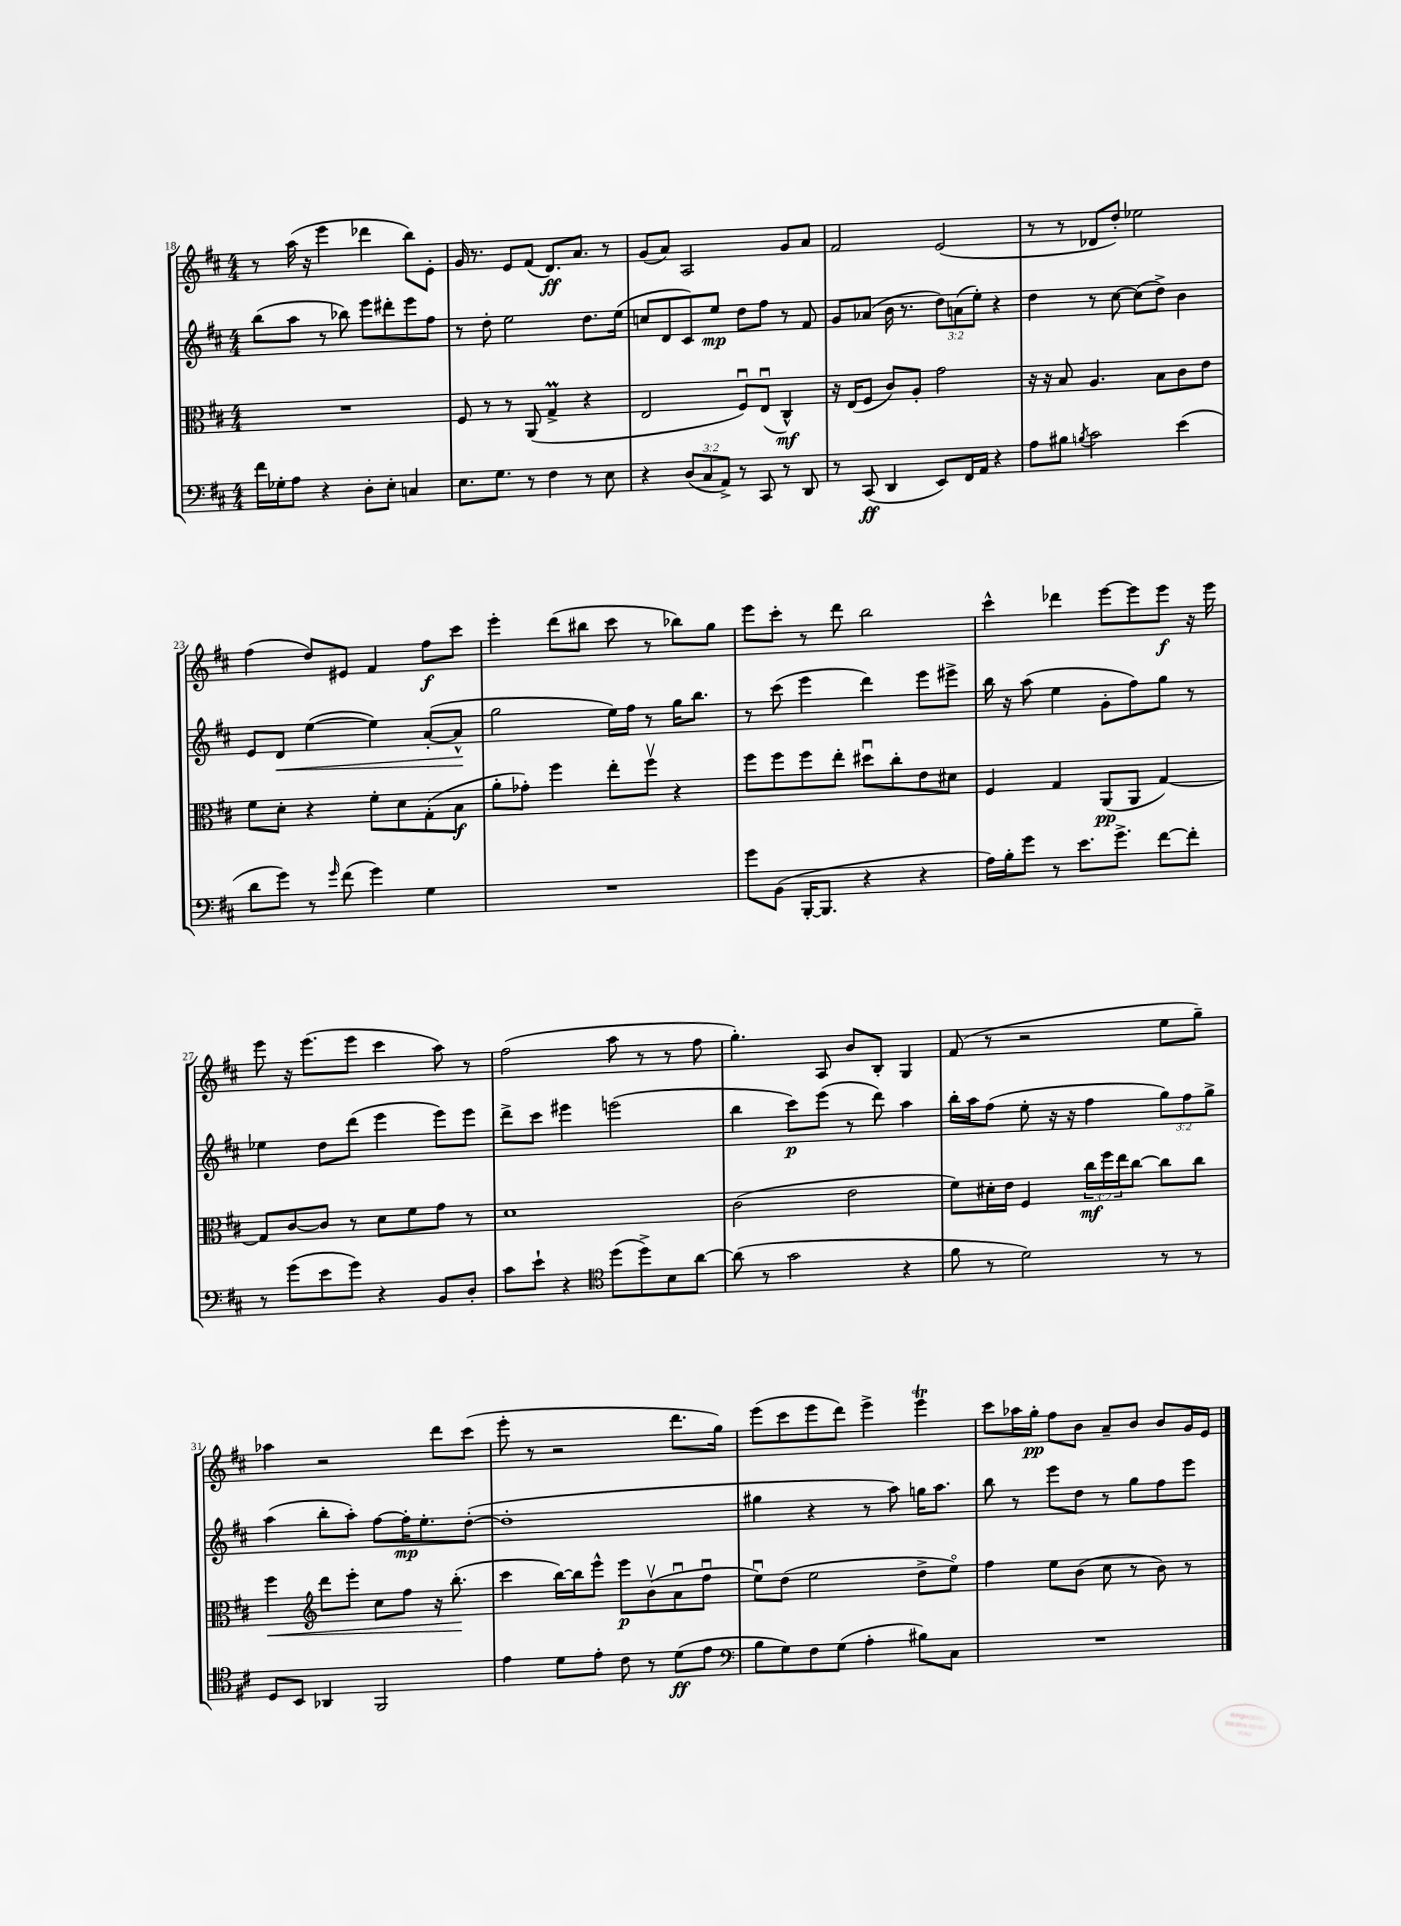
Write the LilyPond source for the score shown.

<<
\new StaffGroup <<
\new Staff = "s0" {
    \clef treble \key d \major \numericTimeSignature \time 4/4
    r8 a''16( r16 e'''4 des'''4 b''8) e'8-. |
    g'16 r8. e'8 fis'8( d'8.\ff) a'8. r8 |
    g'8( a'8) a2 g'8 a'8 |
    fis'2 e'2( |
    r8 r8 des'8 d''8-.) ees''2 |
    fis''4( d''8) eis'8 fis'4 fis''8\f cis'''8 |
    e'''4-. d'''8( bis''8 cis'''8 r8 bes''8) g''8 |
    e'''8 cis'''8-. r8 d'''8 b''2 |
    cis'''4-^ des'''4 e'''8~ e'''8 e'''8\f r16 e'''16 |
    e'''8 r16 e'''8.( e'''8 cis'''4 a''8) r8 |
    fis''2( a''8 r8 r8 fis''8 |
    g''4.-.) a8 b'8 b8-. g4 |
    fis'8( r8 r2 e''8 g''8--) |
    aes''4 r2 d'''8 cis'''8( |
    e'''8-. r8 r2 d'''8. g''16) |
    e'''8( cis'''8 e'''8 d'''8) e'''4-> e'''4\trill |
    cis'''8 aes''16 g''16-.\pp fis''8 b'8 a'8-- b'8 b'8 g'16 e'16 \bar "|." |
}
\new Staff = "s1" {
    \clef treble \key d \major \numericTimeSignature \time 4/4 \override Staff.TupletNumber.text = #tuplet-number::calc-fraction-text
    b''8( a''8 r8 bes''8) e'''8 dis'''8-. e'''8 fis''8 |
    r8 d''8-. e''2 d''8. e''16( |
    c''8 d'8 cis'8) e''8\mp d''8 fis''8 r8 fis'8 |
    g'8 aes'8( b'16 r8. \tuplet 3/2 { d''8) a'8( e''8-.) } r4 |
    d''4 r8 cis''8~ cis''8( d''8->) b'4 |
    e'8 d'8\< e''4~( e''4) a'8~-.( a'8-^\! |
    g''2 e''16) fis''16 r8 g''16 b''8. |
    r8 cis'''8( e'''4 d'''4) e'''8 eis'''8-> |
    b''16 r16 a''8( e''4 g'8-. fis''8) g''8 r8 |
    ees''4 d''8 d'''8( e'''4 e'''8) e'''8 |
    d'''8-> cis'''8 eis'''4 e'''2( |
    b''4 cis'''8\p) e'''8( r8 d'''8) a''4 |
    b''16-. a''16 fis''8( e''8-. r16 r16 fis''4 \tuplet 3/2 { g''8) fis''8 g''8-> } |
    a''4( b''8-. a''8-.) fis''8~ fis''16-.\mp e''8.-. d''8~-.( |
    d''1-. |
    gis''4 r4 r8 a''8) g''16 a''8. |
    b''8 r8 e'''8 d''8 r8 g''8 fis''8 e'''8 \bar "|." |
}
\new Staff = "s2" {
    \clef alto \key d \major \numericTimeSignature \time 4/4 \override Staff.TupletNumber.text = #tuplet-number::calc-fraction-text
    R1 |
    fis8 r8 r8 a,8( g4->\prall r4 |
    e2 fis8\downbow) e8\downbow( cis4-^\mf) |
    r16 e16( fis8 cis'8) a8-. g'2 |
    r16 r16 b8 a4. b8 cis'8 e'8 |
    fis'8 d'8-. r4 fis'8-. d'8 g8-.( b8\f |
    a'8-. ges'8-.) fis''4 e''8-. fis''8\upbow r4 |
    fis''8 fis''8 fis''8 e''8-. dis''8\downbow cis''8-. e'8 dis'8 |
    fis4 g4 a,8\pp( a,8 g4~) |
    g8 cis'8~ cis'8 r8 d'8 fis'8 g'8 r8 |
    d'1 |
    cis'2( e'2 |
    fis'8) dis'16-. e'16 fis4 \tuplet 3/2 { cis''16\mf fis''16 e''16 } cis''8~ cis''8 cis''8 |
    fis''4\< \clef treble d'''8 e'''8-. cis''8 fis''8 r16 b''8.-.\!( |
    cis'''4 b''16~) b''16 e'''8-^ e'''8\p b'8\upbow( a'8\downbow fis''8\downbow |
    e''8\downbow) d''8( e''2 d''8-> e''8\flageolet) |
    fis''4 e''8 b'8( cis''8 r8 b'8) r8 \bar "|." |
}
\new Staff = "s3" {
    \clef bass \key d \major \numericTimeSignature \time 4/4 \override Staff.TupletNumber.text = #tuplet-number::calc-fraction-text
    fis'16 ges16-. a8 r4 d8-. e8-. c4 |
    e8. g8. r8 fis4 r8 e8 |
    r4 \tuplet 3/2 { d8( cis8 a,8->) } r8 cis,8 r8 d,8 |
    r8 cis,8\ff( d,4 e,8) fis,16 a,16 r4 |
    a8 bis8 \acciaccatura { b8 } cis'2 e'4( |
    d'8 g'8) r8 \grace { g'16 } fis'8( g'4) g4 |
    R1 |
    g'8 b,8( b,,16~-. b,,8. r4 r4 |
    a16) b16-. g'8 r8 e'8. g'8.-> fis'8~ fis'8-. |
    r8 g'8( e'8 g'8) r4 b,8 d8-. |
    cis'8 e'8-! r4 \clef tenor d''8( d''8->) b8 a'8~ |
    a'8( r8 g'2 r4 |
    fis'8 r8 d'2) r8 r8 |
    d8 b,8 aes,4 fis,2 |
    e'4 d'8 e'8-. cis'8 r8 d'8\ff( e'8 |
    \clef bass b8 g8) fis8 g8( a4-. bis8) cis8 |
    R1 \bar "|." |
}
>>
>>
\layout { \context { \Score currentBarNumber = #18 } }
